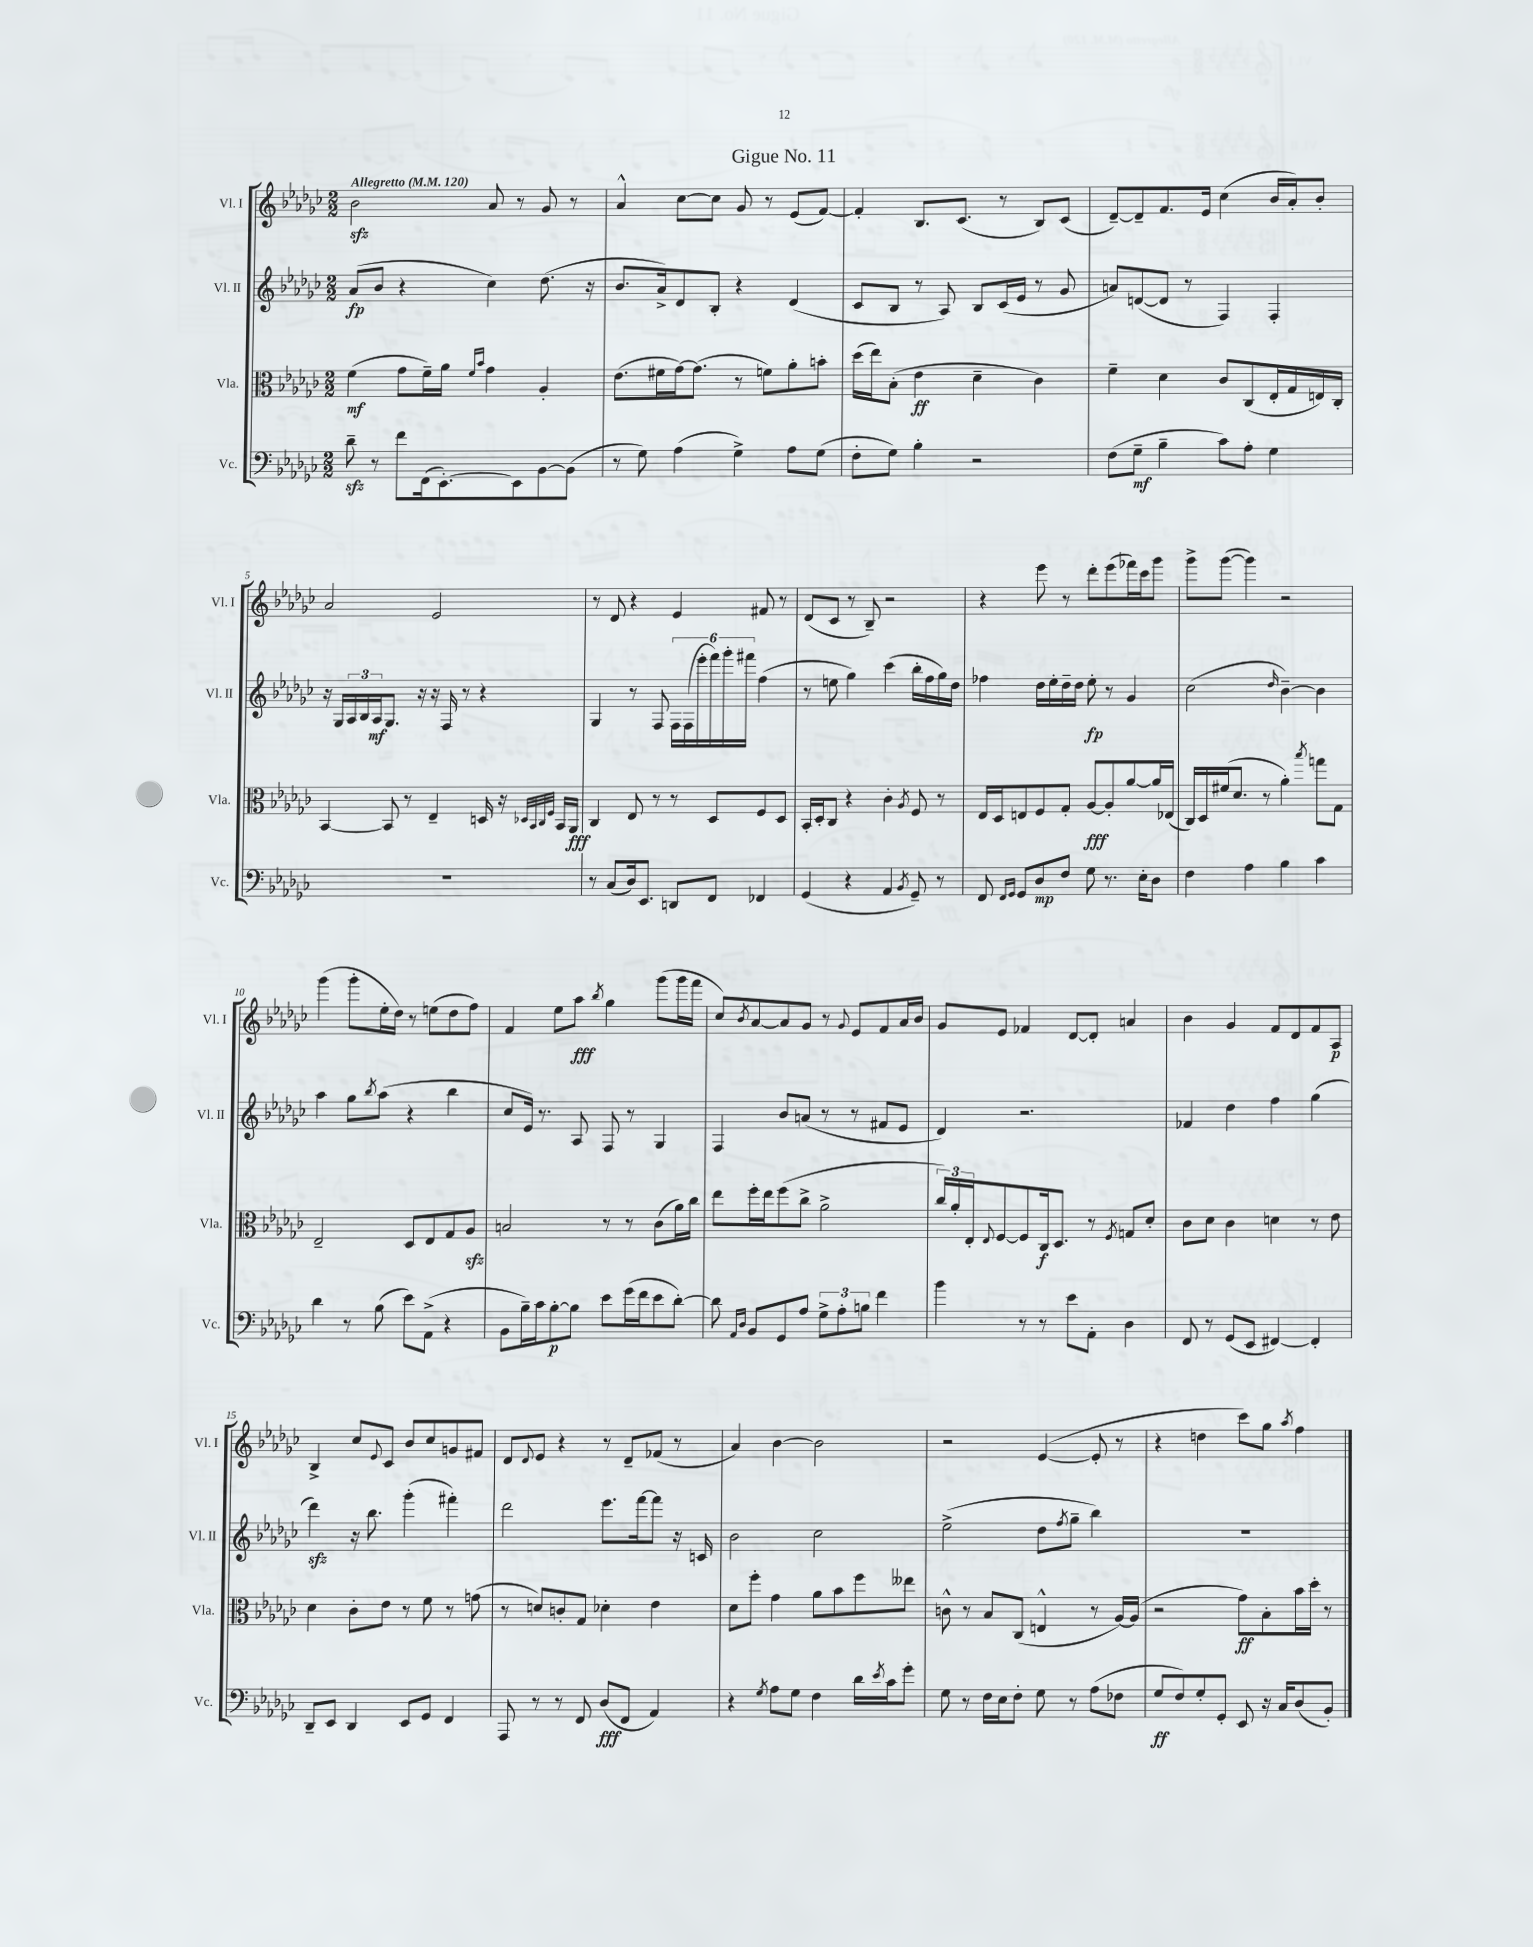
\header { title = "Gigue No. 11" }
<<
\new StaffGroup <<
\new Staff = "s0" \with { instrumentName = "Vl. I" shortInstrumentName = "Vl. I" } {
    \clef treble \key ges \major \numericTimeSignature \time 2/2 \tempo "Allegretto" 4 = 120
    bes'2\sfz aes'8 r8 ges'8 r8 |
    aes'4-^ ces''8~ ces''8 ges'8 r8 ees'8( f'8~) |
    f'4-. bes8. ces'8.( r8 bes8) ces'8( |
    des'8~--) des'8-- f'8. ees'16 ces''4( bes'16 aes'16-.) bes'8-. |
    aes'2 ees'2 |
    r8 des'8 r4 ees'4 fis'8 r8 |
    des'8( ces'8 r8 bes8--) r2 |
    r4 ees'''8 r8 des'''8-. ees'''8( fes'''16) ces'''16 ges'''8 |
    ges'''8-> ges'''8~( ges'''4) r2 |
    ges'''4( ges'''8-. ees''16-. des''16) r8 e''8( des''8 f''8) |
    f'4 ees''8 aes''8\fff \acciaccatura { bes''8 } ges''4 ges'''8( ges'''16 f'''16 |
    ces''8) \acciaccatura { bes'8 } aes'8~ aes'8 ges'8 r8 \appoggiatura { ges'8 } ees'8 f'8 aes'16 bes'16 |
    ges'8 ees'8 fes'4 des'8~ des'8-. a'4 |
    bes'4 ges'4 f'8 des'8 f'8 aes8\p |
    bes4-> ces''8 \appoggiatura { ees'8 } ces'8 bes'8 ces''8 g'8 fis'8 |
    des'8 \appoggiatura { des'8 } ees'8 r4 r8 des'8-- fes'8( r8 |
    aes'4) bes'4~ bes'2 |
    r2 ees'4~( ees'8-. r8 |
    r4 d''4 ces'''8) ges''8 \acciaccatura { aes''8 } f''4 \bar "|." |
}
\new Staff = "s1" \with { instrumentName = "Vl. II" shortInstrumentName = "Vl. II" } {
    \clef treble \key ges \major \numericTimeSignature \time 2/2
    aes'8\fp( bes'8 r4 ces''4) des''8.( r16 |
    bes'8. aes'16->) des'8 bes8-. r4 des'4( |
    ces'8 bes8 r8 aes8) bes8 ces'16( ees'16 r8 ges'8 |
    a'8) d'8~( d'8 r8 f4) f4-. |
    r16 ges16 \tuplet 3/2 { aes16 bes16 aes16\mf } ges8. r16 r16 f16 r8 r4 |
    ges4 r8 f8 \tuplet 6/4 { f16 f16( ees'''16-. f'''16) ges'''16-. fis'''16 } f''4( |
    r8 e''8 ges''4) ces'''4( bes''16-. f''16 ges''16) des''16 |
    fes''4 des''16 ees''16-. des''16-- des''16 ees''8-.\fp r8 ges'4 |
    ces''2( \grace { des''16 } bes'4~--) bes'4 |
    aes''4 ges''8 \acciaccatura { bes''8 } aes''8( r4 bes''4 |
    ces''8 ees'16) r8. aes8 f8 r8 ges4 |
    f4 bes'8 a'8( r8 r8 fis'8 ees'8 |
    des'4) r2. |
    fes'4 des''4 f''4 ges''4( |
    des'''4\sfz) r16 bes''8. ges'''4-.( fis'''4-.) |
    des'''2 ees'''8. f'''16~ f'''8 r16 c'16 |
    bes'2 ces''2 |
    ees''2->( des''8 \acciaccatura { f''8 } ges''8-- bes''4) |
    R1 \bar "|." |
}
\new Staff = "s2" \with { instrumentName = "Vla." shortInstrumentName = "Vla." } {
    \clef alto \key ges \major \numericTimeSignature \time 2/2
    f'4\mf( ges'8 f'16--) aes'16 \grace { f'16 bes'16 } ges'4 aes4-. |
    ees'8.( fis'16 ges'16~) ges'8.( r8 f'8) aes'8-. b'8-. |
    des''16( ees''16) bes8-.( ees'4\ff des'4-- ces'4) |
    f'4-- des'4 ces'8 ces8( ees16-. ges16 e16) ces16-. |
    bes,4~ bes,8 r8 ees4-- d16 r16 \grace { des32 bes,32 ces32 f32 } bes,16 aes,16\fff |
    ces4 ees8 r8 r8 des8 f8 des8 |
    bes,16-. des16-. ces8 r4 ces'4-. \acciaccatura { aes8 } f8 r8 |
    ees16 des16 e8 f8 ges8-. aes8~\fff aes8-. aes'8~ aes'16 ees16( |
    ces16) des16 fis'16( des'8. r8 aes'4-.) \acciaccatura { bes''8 } g''8 ges8 |
    ees2-- des8 ees8 ges8 aes8\sfz |
    b2 r8 r8 ces'8( aes'16) ces''16 |
    ees''8 f''16-. ees''16 f''8( ces''8-> aes'2-> |
    \tuplet 3/2 { ces''16) aes'16-. ees16-. } \appoggiatura { ees8 } f8~ f8 ces16\f des8. r8 \acciaccatura { f8 } g8 des'8-. |
    ces'8 des'8 ces'4 d'4 r8 ees'8 |
    des'4 ces'8-. ees'8 r8 f'8 r8 g'8( |
    r8 d'8) c'8-. ges8 des'4-. ees'4 |
    des'8 f''8-. ges'4 aes'8 bes'8 f''8 eeses''8 |
    c'8-^ r8 bes8 ces8( e4-^ r8 aes16~) aes16( |
    r2 ges'8\ff) bes8-. bes'16 des''16-. r8 \bar "|." |
}
\new Staff = "s3" \with { instrumentName = "Vc." shortInstrumentName = "Vc." } {
    \clef bass \key ges \major \numericTimeSignature \time 2/2
    des'8--\sfz r8 f'8 f,16( ees,8.~-.) ees,8 bes,8~ bes,8( |
    r8 ges8) aes4( ges4->) aes8 ges8( |
    f8-. ges8) bes4-. r2 |
    f8( ges8--\mf bes4-- ces'8) aes8-. ges4 |
    R1 |
    r8 ces8( des16) ees,8. d,8 f,8 fes,4 |
    ges,4( r4 aes,4 \acciaccatura { bes,8 } ges,8--) r8 |
    f,8 \grace { f,16 ges,16 } ges,8 des8\mp f8 ges8 r8. ees16-. des8 |
    f4 aes4 bes4 ces'4 |
    des'4 r8 bes8( ees'8) aes,8->( r4 |
    bes,8 bes16--) ces'16 bes8~-.\p bes8 ees'8 ges'16( f'16 ees'8 des'8~-.) |
    des'8 \grace { aes,16 des16 } bes,8 ges,8 aes8 \tuplet 3/2 { ges8-> aes8-. b8 } f'4 |
    bes'4 r8 r8 ees'8 aes,8-. des4 |
    f,8 r8 ges,8( ees,8 fis,4~) fis,4-. |
    des,8-- ees,8 des,4 ees,8 ges,8 f,4 |
    aes,,8 r8 r8 f,8 des8\fff( f,8 aes,4) |
    r4 \acciaccatura { ges8 } aes8 ges8 f4 des'16 \acciaccatura { ees'8 } ces'16 ges'8-. |
    ges8 r8 f16 ees16 f8-. ges8 r8 aes8( fes8 |
    ges8\ff f8) ges8-. ges,8-. ees,8 r16 ces16 des8( bes,8-.) \bar "|." |
}
>>
>>
